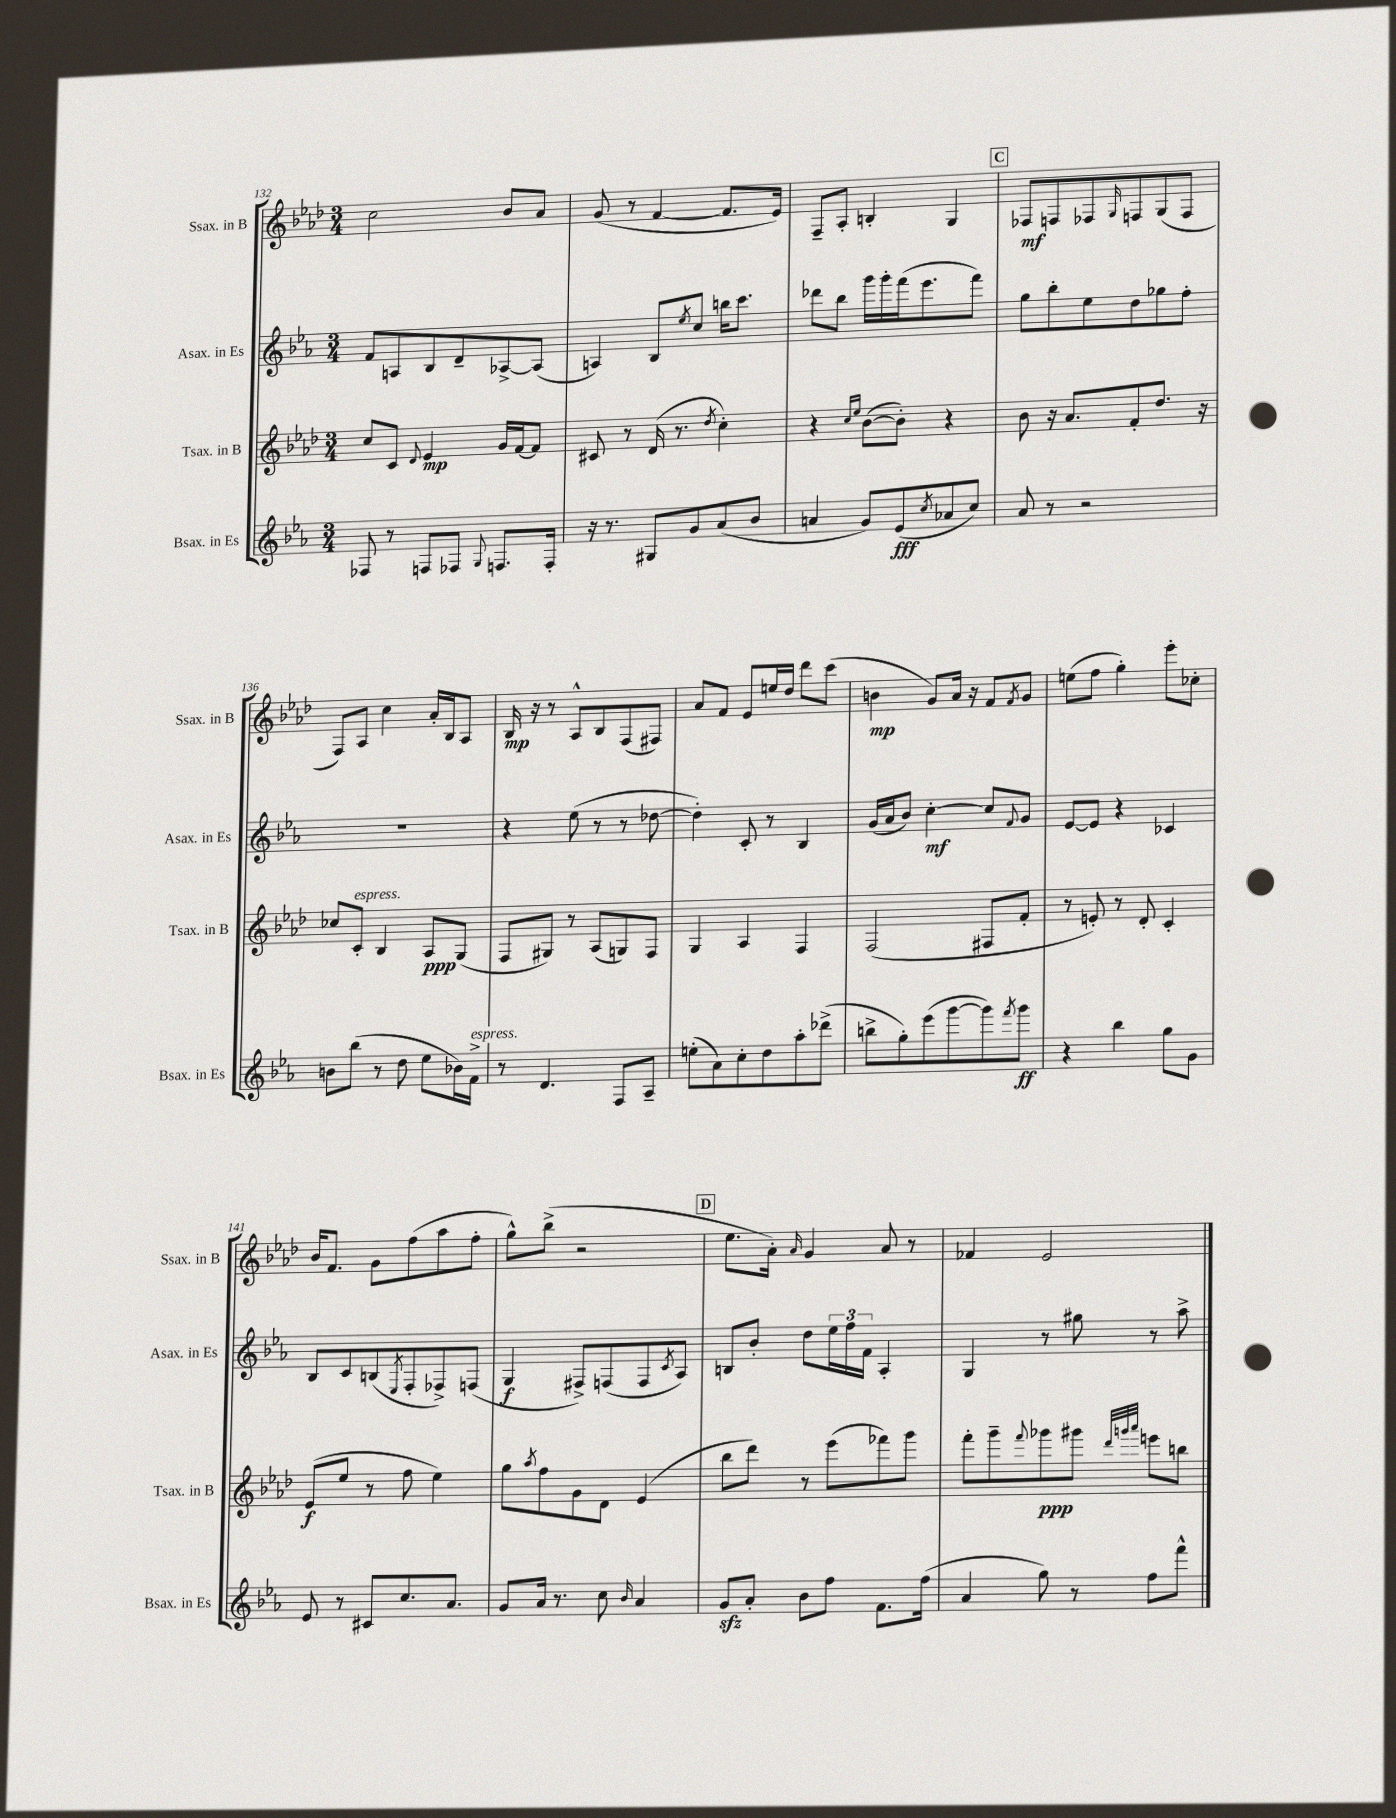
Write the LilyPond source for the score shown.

<<
\new StaffGroup <<
\new Staff = "s0" \with { instrumentName = "Ssax. in B" shortInstrumentName = "Ssax. in B" } {
    \clef treble \key aes \major \numericTimeSignature \time 3/4
    c''2 bes'8 aes'8 |
    g'8( r8 f'4~ f'8. ees'16) |
    f8-- aes8-. b4-. g4 |
    \mark \markup { \box "C" } fes8\mf f8 fes8 \grace { g16 } f8 g8( f8 |
    f8) aes8 c''4 aes'16-. bes16 aes8 |
    bes16\mp r16 r8 aes8-^ bes8 f8( fis8) |
    aes'8 f'8 ees'8 e''16 des''16 des'''8 c'''8( |
    b'4\mp g'8) aes'16 r16 f'8 \acciaccatura { f'8 } g'8 |
    e''8( f''8 g''4-.) ees'''8-. ces''8-. |
    bes'16 f'8. g'8 f''8( aes''8 f''8-. |
    g''8-^) bes''8->( r2 |
    \mark \markup { \box "D" } ees''8. aes'16-.) \grace { aes'16 } g'4 aes'8 r8 |
    fes'4 ees'2 \bar "|." |
}
\new Staff = "s1" \with { instrumentName = "Asax. in Es" shortInstrumentName = "Asax. in Es" } {
    \clef treble \key ees \major \numericTimeSignature \time 3/4
    f'8 a8 bes8 d'8-- aes8~-> aes8( |
    a4) bes8 \acciaccatura { ees''8 } c''8 b''16 c'''8. |
    des'''8 bes''8 g'''16 g'''16-. f'''16( ees'''8. f'''8) |
    \mark \markup { \box "C" } g''8 bes''8-. ees''8 d''8 ges''8 f''8-. |
    R2. |
    r4 ees''8( r8 r8 des''8~ |
    des''4-.) c'8-. r8 bes4 |
    g'16( aes'16 bes'8) c''4~-.\mf c''8 \appoggiatura { f'8 } g'8 |
    ees'8~ ees'8 r4 ces'4 |
    bes8 c'8 b8( \acciaccatura { ees8 } f8-. fes8->) f8( |
    g4\f fis8->) f8( f8 \acciaccatura { c'8 } aes8) |
    \mark \markup { \box "D" } b8 bes'8-. d''8 \tuplet 3/2 { ees''16 f''16 f'16 } aes4-. |
    g4 r8 gis''8 r8 aes''8-> \bar "|." |
}
\new Staff = "s2" \with { instrumentName = "Tsax. in B" shortInstrumentName = "Tsax. in B" } {
    \clef treble \key aes \major \numericTimeSignature \time 3/4
    c''8 c'8 \appoggiatura { des'8 } ees'4\mp g'16 f'16~ f'8 |
    cis'8 r8 des'16( r8. \acciaccatura { des''8 } c''4-.) |
    r4 \grace { c''16 ees''16 } bes'8~( bes'8-.) r4 |
    \mark \markup { \box "C" } bes'8 r16 aes'8. f'8-. des''8. r16 |
    ces''8 c'8-.^\markup { \italic "espress." } bes4 aes8\ppp g8( |
    f8 gis8) r8 aes8( g8) f8 |
    g4 aes4 f4 |
    f2( fis8 f'8-. |
    r8 e'8-.) r8 des'8-. c'4-. |
    ees'8\f( ees''8 r8 f''8 ees''4) |
    g''8 \acciaccatura { aes''8 } f''8 g'8 des'8 ees'4( |
    \mark \markup { \box "D" } bes''8 des'''8) r8 ees'''8( fes'''8) g'''8 |
    f'''8-. g'''8-- \appoggiatura { f'''8 } ges'''8\ppp gis'''8 \grace { des'''32 g'''32 aes'''32 } e'''8 b''8 \bar "|." |
}
\new Staff = "s3" \with { instrumentName = "Bsax. in Es" shortInstrumentName = "Bsax. in Es" } {
    \clef treble \key ees \major \numericTimeSignature \time 3/4
    fes8 r8 f8 fes8 \appoggiatura { g8 } f8. f16-. |
    r16 r8. gis8 g'8 aes'8( bes'8 |
    a'4 g'8) ees'8\fff( \acciaccatura { c''8 } aes'8 c''8) |
    \mark \markup { \box "C" } aes'8 r8 r2 |
    b'8 bes''8( r8 d''8 ees''8 bes'16) f'16->^\markup { \italic "espress." } |
    r8 d'4. f8 aes8-- |
    e''8-.( aes'8) c''8-. d''8 aes''8-. des'''8->( |
    b''8-> g''8-.) ees'''8( g'''8~ g'''8) \acciaccatura { f'''8 } g'''8\ff |
    r4 bes''4 g''8 g'8 |
    ees'8 r8 cis'8 c''8. aes'8. |
    g'8 aes'16 r8. c''8 \grace { bes'16 } aes'4 |
    \mark \markup { \box "D" } g'8\sfz aes'8-. bes'8 f''8 f'8. f''16( |
    aes'4 g''8) r8 f''8 f'''8-^ \bar "|." |
}
>>
>>
\layout { \context { \Score currentBarNumber = #132 } }
